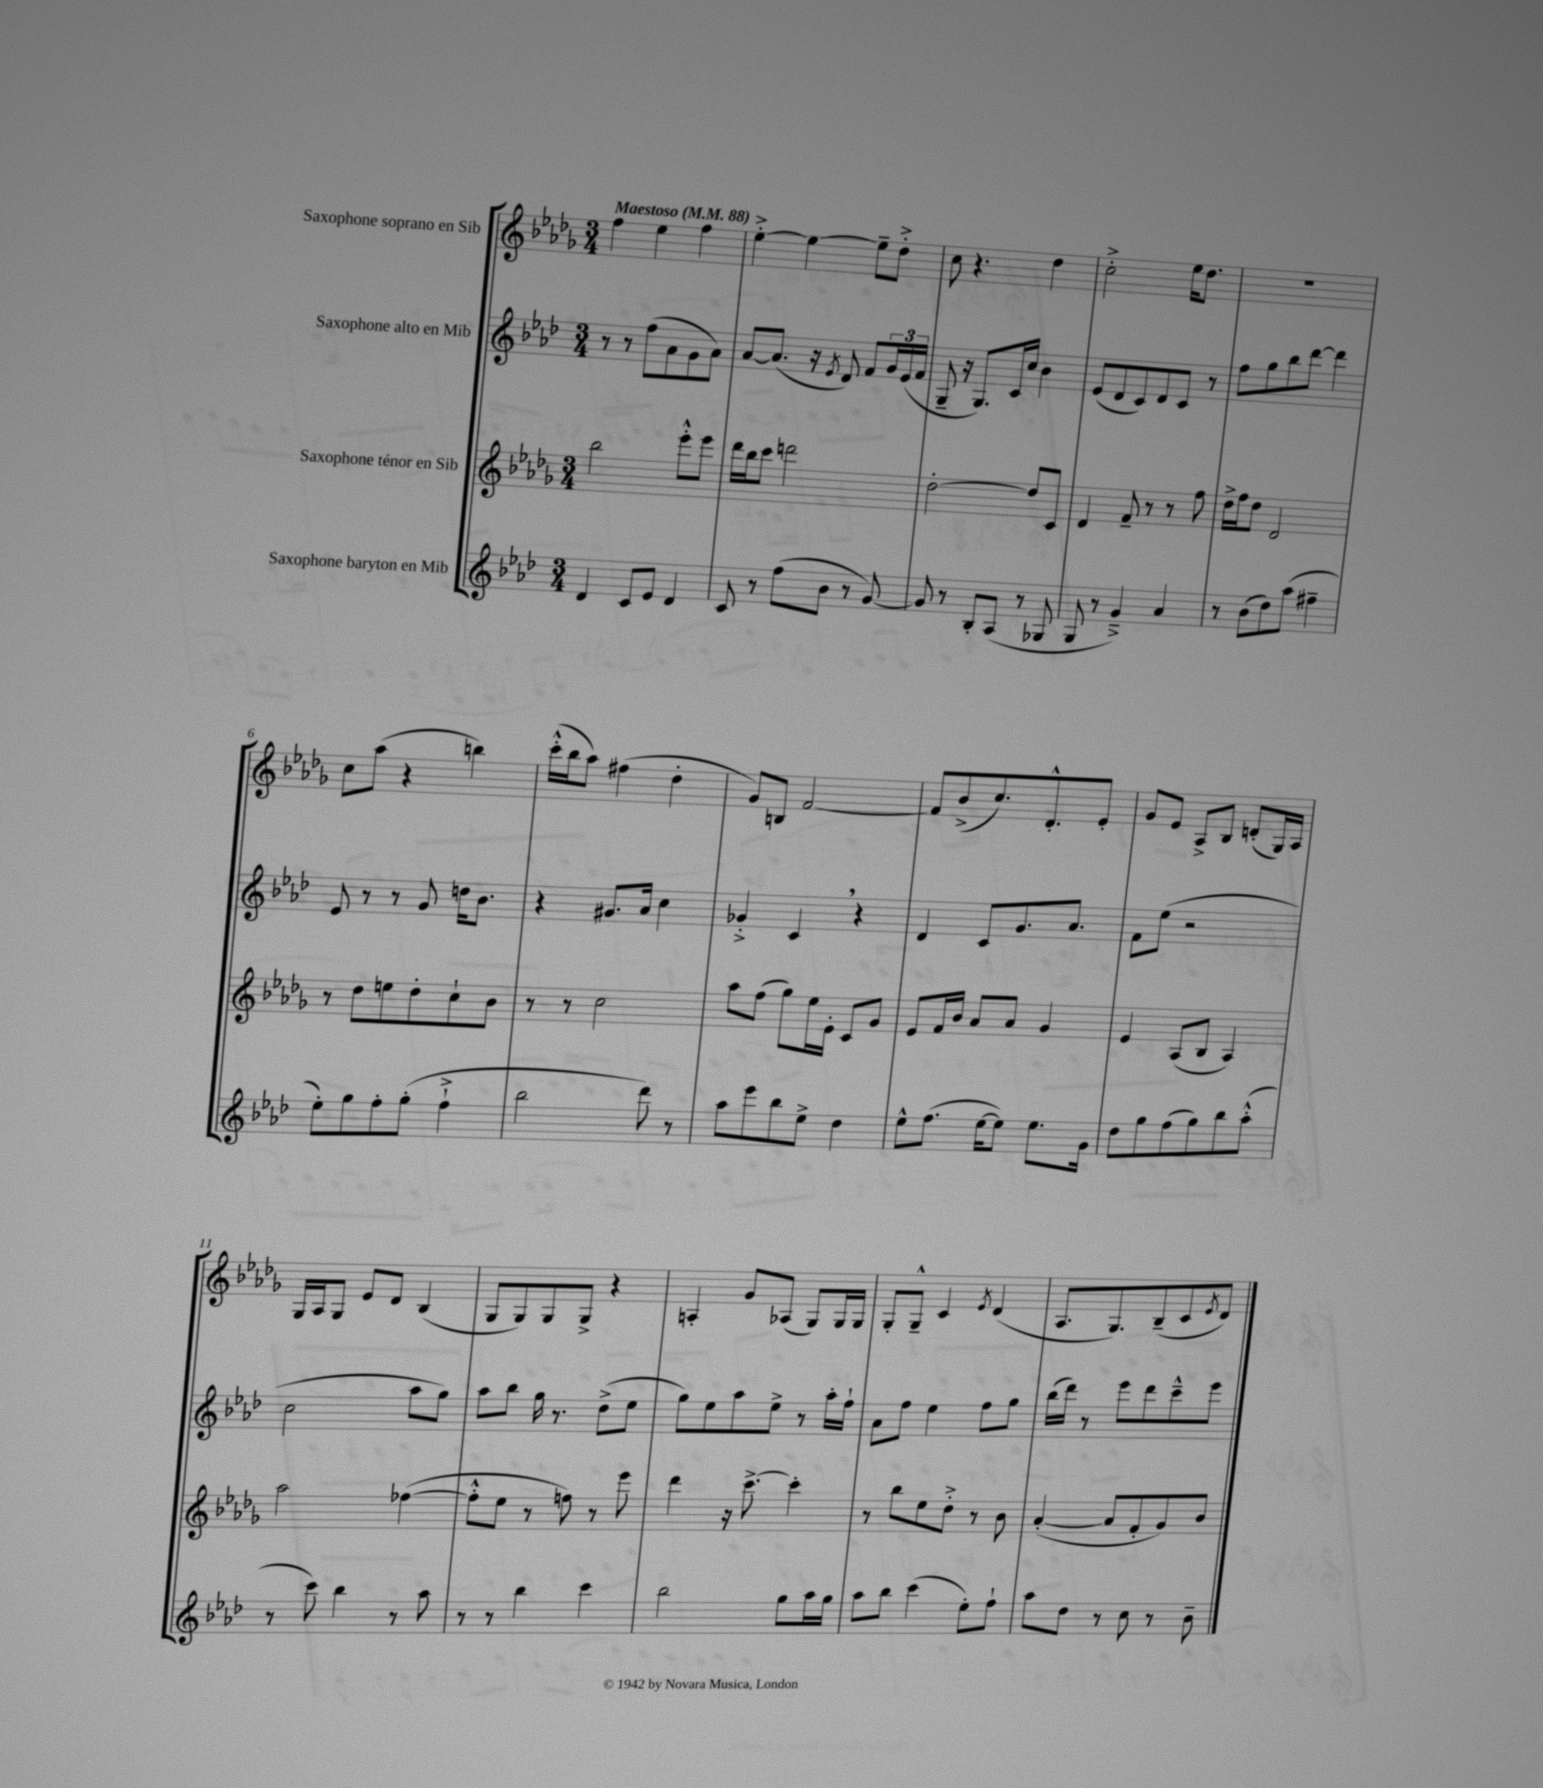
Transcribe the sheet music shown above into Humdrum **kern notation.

**kern	**kern	**kern	**kern
*staff4	*staff3	*staff2	*staff1
*clefG2	*clefG2	*clefG2	*clefG2
*k[b-e-a-d-]	*k[b-e-a-d-g-]	*k[b-e-a-d-]	*k[b-e-a-d-g-]
*M3/4	*M3/4	*M3/4	*M3/4
*MM88	*MM88	*MM88	*MM88
4d-/	2bb-\	8r	4ff\
.	.	8r	.
8c/L	.	(8ff\L	4ee-\
8e-/J	.	8a-\	.
4d-/	8eee-'^^\L	8g\	4ff\
.	8eee-\J	8a-\J)	.
=	=	=	=
8c/	16ddd-\LL	[8a-/L	[4ee-'^\
.	16bb-\J	.	.
8r	8ccc\J	(8.a-/]J	.
(8ff\L	2ddd\	.	4ee-\_
.	.	16r	.
.	.	8qe-/	.
8b-\J	.	8d-/)	.
8r	.	8f/L	8ee-~\]L
[8g/)	.	24g/L	8dd-'^\J
.	.	(24e-/	.
.	.	24f/JJ	.
=	=	=	=
8g/]	[2dd-'\	8G~/	8cc\
8r	.	16r	4.r
.	.	8.G/L)	.
8B-'/L	.	.	.
(8A-/J	.	16c/L	.
.	.	16cc/JJ	.
8r	8dd-/]L	4b-\	4dd-\
8G-/	8c/J	.	.
=	=	=	=
8G/	4d-/	(8e-/L	2cc'^\
8r	.	8d-/	.
4g~^/)	8f~/	8c/)	.
.	8r	8d-/	.
4a-/	8r	8c/J	16ee-\LK
.	.	.	8.dd-\J
.	8ff\	8r	.
=	=	=	=
8r	16dd-^\LL	8ff\L	2.r
.	16ff\J	.	.
(8b-\L	8dd-\J	8gg\	.
8dd-\)	2d-/	8bb-\	.
(8aa-\J	.	[8ddd-\J	.
4ff#~\	.	4ddd-\]	.
=	=	=	=
8ee-'\L)	8r	8e-/	8cc\L
8gg\	8dd-\L	8r	(8aa-\J
8ff'\	8ee\	8r	4r
(8gg'\J	8dd-'\	8g/	.
4ff`^\	8cc`\	16dd\LK	4bb\)
.	.	8.b-\J	.
.	8b-\J	.	.
=	=	=	=
2bb-\	8r	4r	(16ccc'^^\LL
.	.	.	16bb-\J
.	8r	.	8aa-\J)
.	2cc\	8.g#/L	(4ff#\
.	.	16a-/Jk	.
8ddd-\)	.	4cc\	4dd-'\
8r	.	.	.
=	=	=	=
8aa-\L	8aa-\L	4g-'^/	8g-/L)
8eee-\	(8ff\J	.	8B/J
8bb-\	8gg-\L)	4c/	[2f/
8ee-^\J	16ee-\L	.	.
.	16e-'\JJ	.	.
4dd-\	8c/L	4r	.
.	8g-/J	.	.
=	=	=	=
8ee-^^\L	8e-/L	4d-/	8f/]L
(8.ff\J	16f/L	.	(8b-^/
.	16b-/JJ	.	.
.	8a-/L	8c/L	8.cc/)
[16ee-\LK	.	.	.
8ee-\]J)	8a-/J	8.g/	.
.	.	.	8.d-'^^/
8.ee-\L	4g-/	.	.
.	.	8.a-/J	.
.	.	.	8e-'/J
16g\Jk	.	.	.
=	=	=	=
8dd-\L	4e-/	8f\L	8g-/L
8gg\	.	(8ee-\J	8e-/J
(8ff\	(8A-/L	2r	8A-^/L
8gg\)	8B-/J	.	8B-/J
8bb-\	4A-/)	.	(8d'/L
(8aa-'^^\J	.	.	16G-/L)
.	.	.	16A-/JJ
=	=	=	=
8r	2aa-\	2cc\	16G-/LL
.	.	.	16A-/J
8ccc\)	.	.	8G-/J
4bb-\	.	.	8e-/L
.	.	.	8d-/J
8r	([4ff-\	8aa-\L	(4B-/
8aa-\	.	8gg\J)	.
=	=	=	=
8r	8ff-'^^\]L	8aa-\L	8G-/L
8r	8ee-\J	8bb-\J	8G-/)
4bb-\	8r	16gg\	8G-/
.	.	8.r	.
.	8ff\)	.	8G-^/J
4ccc\	8r	(8dd-^\L	4r
.	8eee-\	8ee-\J	.
=	=	=	=
2bb-\	4ddd-\	8gg\L)	4A'/
.	.	8ee-\	.
.	16r	8aa-\	8g-/L
.	[8.ccc^\	.	.
.	.	8ee-^\J	(8A-/J
8gg\L	4ccc'\]	8r	8G-/L)
16aa-\L	.	16aa-'\LL	16G-/L
16gg\JJ	.	16ff`\JJ	16G-/JJ
=	=	=	=
8aa-\L	8r	8a-\L	8G-'/L
8bb-\J	8bb-\L	8ff\J	8G-~^^/J
(4ccc\	8ee-\	4ee-\	4c/
.	8dd-'^\J	.	.
.	.	.	8qe-/
8ee-'\L)	8r	8ff\L	(4d-/
8ff`\J	8b-\	8gg\J	.
=	=	=	=
8aa-\L	([4a-'/	(16bb-\LL	8.A-/L
.	.	16ddd-\JJ)	.
8dd-\J	.	8r	.
.	.	.	8.G-/)
8r	8a-/]L	8eee-\L	.
8cc\	8f'/	8ddd-\	(8B-~/
8r	8g-/)	8ccc~^^\	8c/
.	.	.	8qe-/
8b-~\	8b-/J	8eee-\J	8d-/J)
==	==	==	==
*-	*-	*-	*-
